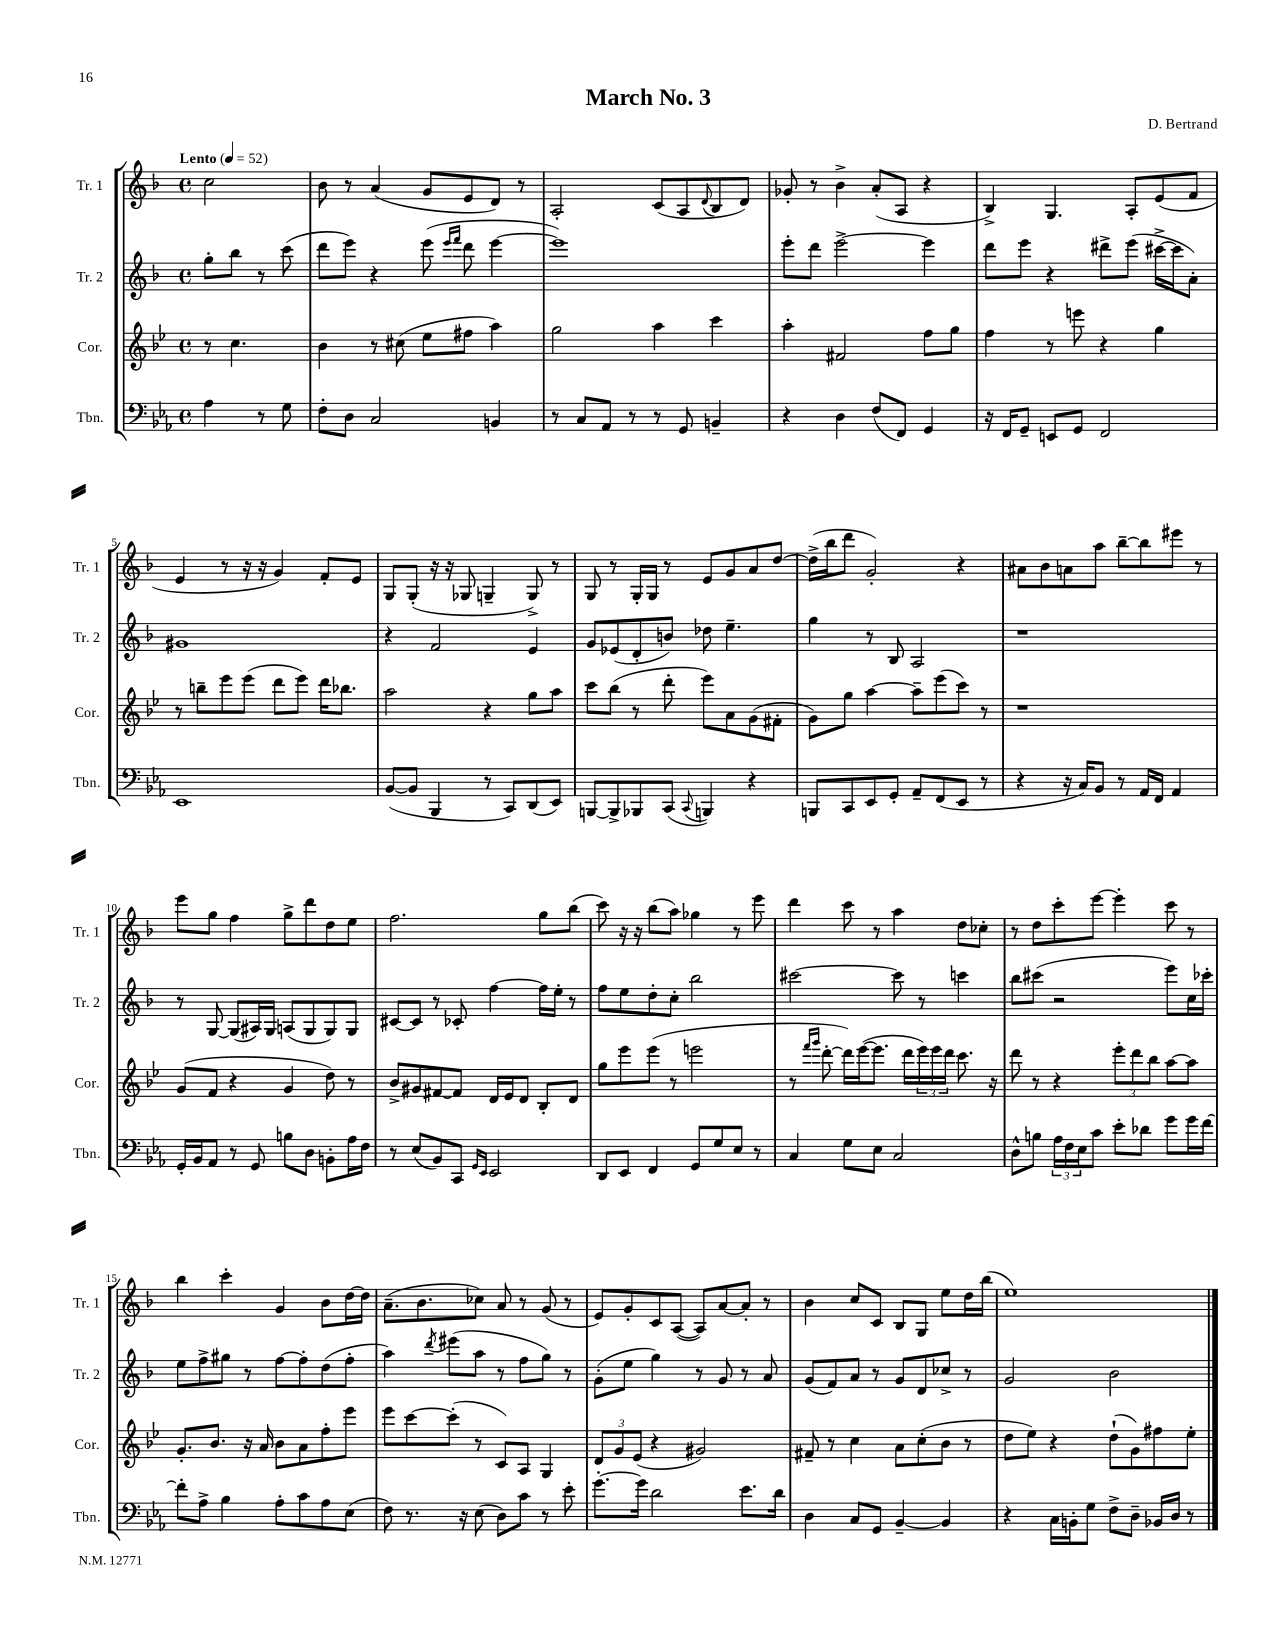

**kern	**kern	**kern	**kern
*part4	*part3	*part2	*part1
*staff4	*staff3	*staff2	*staff1
*I"Tbn.	*I"Cor.	*I"Tr. 2	*I"Tr. 1
*I'Tbn.	*I'Cor.	*I'Tr. 2	*I'Tr. 1
*clefF4	*clefG2	*clefG2	*clefG2
*k[b-e-a-]	*k[b-e-]	*k[b-]	*k[b-]
*M4/4	*M4/4	*M4/4	*M4/4
*met(c)	*met(c)	*met(c)	*met(c)
*MM52	*MM52	*MM52	*MM52
=	=	=	=
!	!	!	!LO:TX:a:B:t=Lento
4A-\	8r	8gg'\L	2cc\
.	4.cc\	8bb-\J	.
8r	.	8r	.
8G\	.	(8ccc\	.
=1	=1	=1	=1
8F'\L	4b-\	8ddd\L	8b-\
8D\J	.	8eee\J)	8r
2C/	8r	4r	(4a/
.	(8cc#X\	.	.
.	8ee-\L	(8eee\	8g/L
.	.	16qqeee/LL	.
.	.	16qqfff/JJ	.
.	8ff#X\J	8ddd\	8e/
4BBn/	4aa\)	[4eee\	8d/J)
.	.	.	8r
=2	=2	=2	=2
8r	2gg\	1eee])	2A'/
8C/L	.	.	.
8AA-/J	.	.	.
8r	.	.	.
8r	4aa\	.	(8c/L
8GG/	.	.	8A/
.	.	.	8qqd/
4BBn~/	4ccc\	.	8B-/
.	.	.	8d/J)
=3	=3	=3	=3
4r	4aa'\	8eee'\L	8g-X'/
.	.	8ddd\J	8r
4D\	2f#X/	[2eee^\	4b-^\
(8F/L	.	.	(8a'/L
8FF/J)	.	.	8A/J
4GG/	8ff\L	4eee\]	4r
.	8gg\J	.	.
=4	=4	=4	=4
16r	4ff\	8ddd\L	4B-^/)
16FF/KL	.	.	.
8GG~/J	.	8eee\J	.
8EEn/L	8r	4r	4.G/
8GG/J	8eeen\	.	.
2FF/	4r	8ddd#X^\L	.
.	.	(8eee\J	8A'/L
.	4gg\	[16ccc#X^\LL	(8e/
.	.	16ccc#\J]	.
.	.	8a'\J)	8f/J
!!LO:LB:g=z
=5	=5	=5	=5
1EE-	8r	1g#X	4e/
.	8bbn~\L	.	.
.	8eee-\	.	8r
.	(8eee-\J	.	16r
.	.	.	16r
.	8ddd\L	.	4g/)
.	8eee-\J)	.	.
.	16ddd\KL	.	8f'/L
.	8.bb-X\J	.	.
.	.	.	8e/J
=6	=6	=6	=6
([8BB-/L	2aa\	4r	8G/L
8BB-/J]	.	.	(8G'/J
4BBB-/	.	2f/	16r
.	.	.	16r
.	.	.	8G-X/
8r	4r	.	4Gn~/
8CC/L)	.	.	.
(8DD/	8gg\L	4e/	8G^/)
8EE-/J)	8aa\J	.	8r
=7	=7	=7	=7
[8BBBn/L	8ccc\L	8g/L	8G/
8BBB^/]	(8bb-\J	(8e-X/	8r
8BBB-X/	8r	8d'/	16G'/LL
.	.	.	16G/JJ
(8CC/J	8ddd'\	8bn/J)	8r
8qqCC/	.	.	.
4BBBn/)	8eee-\L)	8dd-X\	8e/L
.	8a\	4.ee~\	8g/
4r	(8g\	.	8a/
.	8f#X'\J	.	[8dd/J
=8	=8	=8	=8
8BBBn/L	8g\L)	4gg\	(16dd^\LL]
.	.	.	16bb-\J
8CC/	8gg\J	.	8ddd\J
8EE-/	[4aa\	8r	2g'/)
8GG'/J	.	8B-/	.
8AA-~/L	8aa~\L]	2A/	.
(8FF/	(8eee-\	.	.
8EE-/J	8ccc\J)	.	4r
8r	8r	.	.
=9	=9	=9	=9
4r	1r	1r	8a#X\L
.	.	.	8b-\
16r	.	.	8an\
16C/KL)	.	.	.
8BB-/J	.	.	8aa\J
8r	.	.	[8bb-~\L
16AA-/LL	.	.	8bb-\]
16FF/JJ	.	.	.
4AA-/	.	.	8eee#X\J
.	.	.	8r
!!LO:LB:g=z
=10	=10	=10	=10
16GG'/LL	(8g/L	8r	8eee\L
16BB-/J	.	.	.
8AA-/J	8f/J	[8G/	8gg\J
8r	4r	(8G/L]	4ff\
8GG/	.	16A#X/L)	.
.	.	16G/JJ	.
8Bn\L	4g/	(8An/L	8gg^\L
8D\J	.	8G/	8ddd\
8BBn'\L	8dd\)	8G/)	8dd\
16A-\L	8r	8G/J	8ee\J
16F\JJ	.	.	.
=11	=11	=11	=11
8r	8b-^/L	[8c#X/L	2.ff\
(8E-/L	8g#X/	8c#/J]	.
8BB-/)	[8f#X/	8r	.
8CC/J	8f#/J]	8c-X'/	.
16qqGG/LL	.	.	.
16qqEE-/JJ	.	.	.
2EE-/	16d/LL	[4ff\	.
.	16e-/J	.	.
.	8d/J	.	.
.	8B-'/L	16ff\LL]	8gg\L
.	.	16ee'\JJ	.
.	8d/J	8r	(8bb-\J
=12	=12	=12	=12
8DD/L	8gg\L	8ff\L	8ccc\)
8EE-/J	8eee-\	8ee\	16r
.	.	.	16r
4FF/	(8eee-\J	8dd'\	(8bb-\L
.	8r	8cc'\J	8aa\J)
8GG/L	2eeen\	2bb-\	4gg-X\
8G/	.	.	.
8E-/J	.	.	8r
8r	.	.	8eee\
=13	=13	=13	=13
4C/	8r	[2ccc#X\	4ddd\
.	16qqfff/LL	.	.
.	16qqggg/JJ	.	.
.	[8ddd'\	.	.
8G\L	16ddd\LL])	.	8ccc\
.	([16eee-\J	.	.
8E-\J	8.eee-\J]	.	8r
2C/	.	8ccc#\]	4aa\
.	16ddd\LL	.	.
.	24eee-\)	8r	.
.	24eee-\	.	.
.	24ddd\JJ	.	.
.	8.ccc\	4cccn\	8dd\L
.	.	.	8cc-X'\J
.	16r	.	.
=14	=14	=14	=14
8D^^\L	8ddd\	8bb-\L	8r
8Bn\J	8r	(8ccc#X\J	8dd\L
24A-\LL	4r	2r	8ccc'\
24F\	.	.	.
24E-\J	.	.	.
8c\J	.	.	[8eee\J
8e-'\L	12eee-'\L	.	4eee'\]
.	12ddd\	.	.
8d-X\J	.	.	.
.	12bb-\J	.	.
8g\L	[8aa\L	8eee\L)	8ccc\
16g\L	8aa\J]	16cc\L	8r
[16f\JJ	.	16ccc-X'\JJ	.
!!LO:LB:g=z
=15	=15	=15	=15
8f'\L]	8.g'/L	8ee\L	4bb-\
8A-^\J	.	8ff^\	.
.	8.b-/J	.	.
4B-\	.	8gg#X\J	4ccc'\
.	16r	8r	.
.	16a/	.	.
8A-'\L	8b-\L	[8ff\L	4g/
8c\	8a\	8ff'\]	.
8A-\	8ff'\	(8dd\	8b-\L
(8E-\J	8eee-\J	8ff'\J	[16dd\L
.	.	.	16dd\JJ]
=16	=16	=16	=16
8F\)	8eee-\L	4aa\)	(8.a~\L
8.r	[8ccc\	.	.
.	.	.	8.b-\
.	.	8qddd/	.
.	(8ccc'\J]	(8eee#X\L	.
16r	.	.	.
(8E-\	8r	8aa\J	8cc-X\J)
8D\L)	8c/L)	8r	8a/
8c\J	8A/J	8ff\L	8r
8r	4G/	8gg\J)	(8g/
8e-'\	.	8r	8r
=17	=17	=17	=17
[8.g'\L	12d/L	(8g'\L	8e/L)
.	12g/	.	.
.	.	8ee\J	8g'/
.	(12e-/J	.	.
16g\Jk]	.	.	.
2d\	4r	4gg\)	8c/
.	.	.	([8A/J
.	2g#X/)	8r	8A/L])
.	.	8g/	[8a/
8.e-\L	.	8r	8a'/J]
.	.	8a/	8r
16d\Jk	.	.	.
=18	=18	=18	=18
4D\	8f#X~/	(8g/L	4b-\
.	8r	8f/)	.
8C/L	4cc\	8a/J	8cc/L
8GG/J	.	8r	8c/J
[4BB-~/	8a\L	8g/L	8B-/L
.	(8cc'\	8d/	8G/J
4BB-/]	8b-\J	8cc-X^/J	8ee\L
.	8r	8r	16dd\L
.	.	.	(16bb-\JJ
=19	=19	=19	=19
4r	8dd\L	2g/	1ee)
.	8ee-\J)	.	.
16C\LL	4r	.	.
16BBn'\J	.	.	.
8G\J	.	.	.
8F^\L	(8dd`\L	2b-\	.
8D~\J	8g\)	.	.
16BB-X/LL	8ff#X\	.	.
16D/JJ	.	.	.
8r	8ee-'\J	.	.
==	==	==	==
*-	*-	*-	*-
